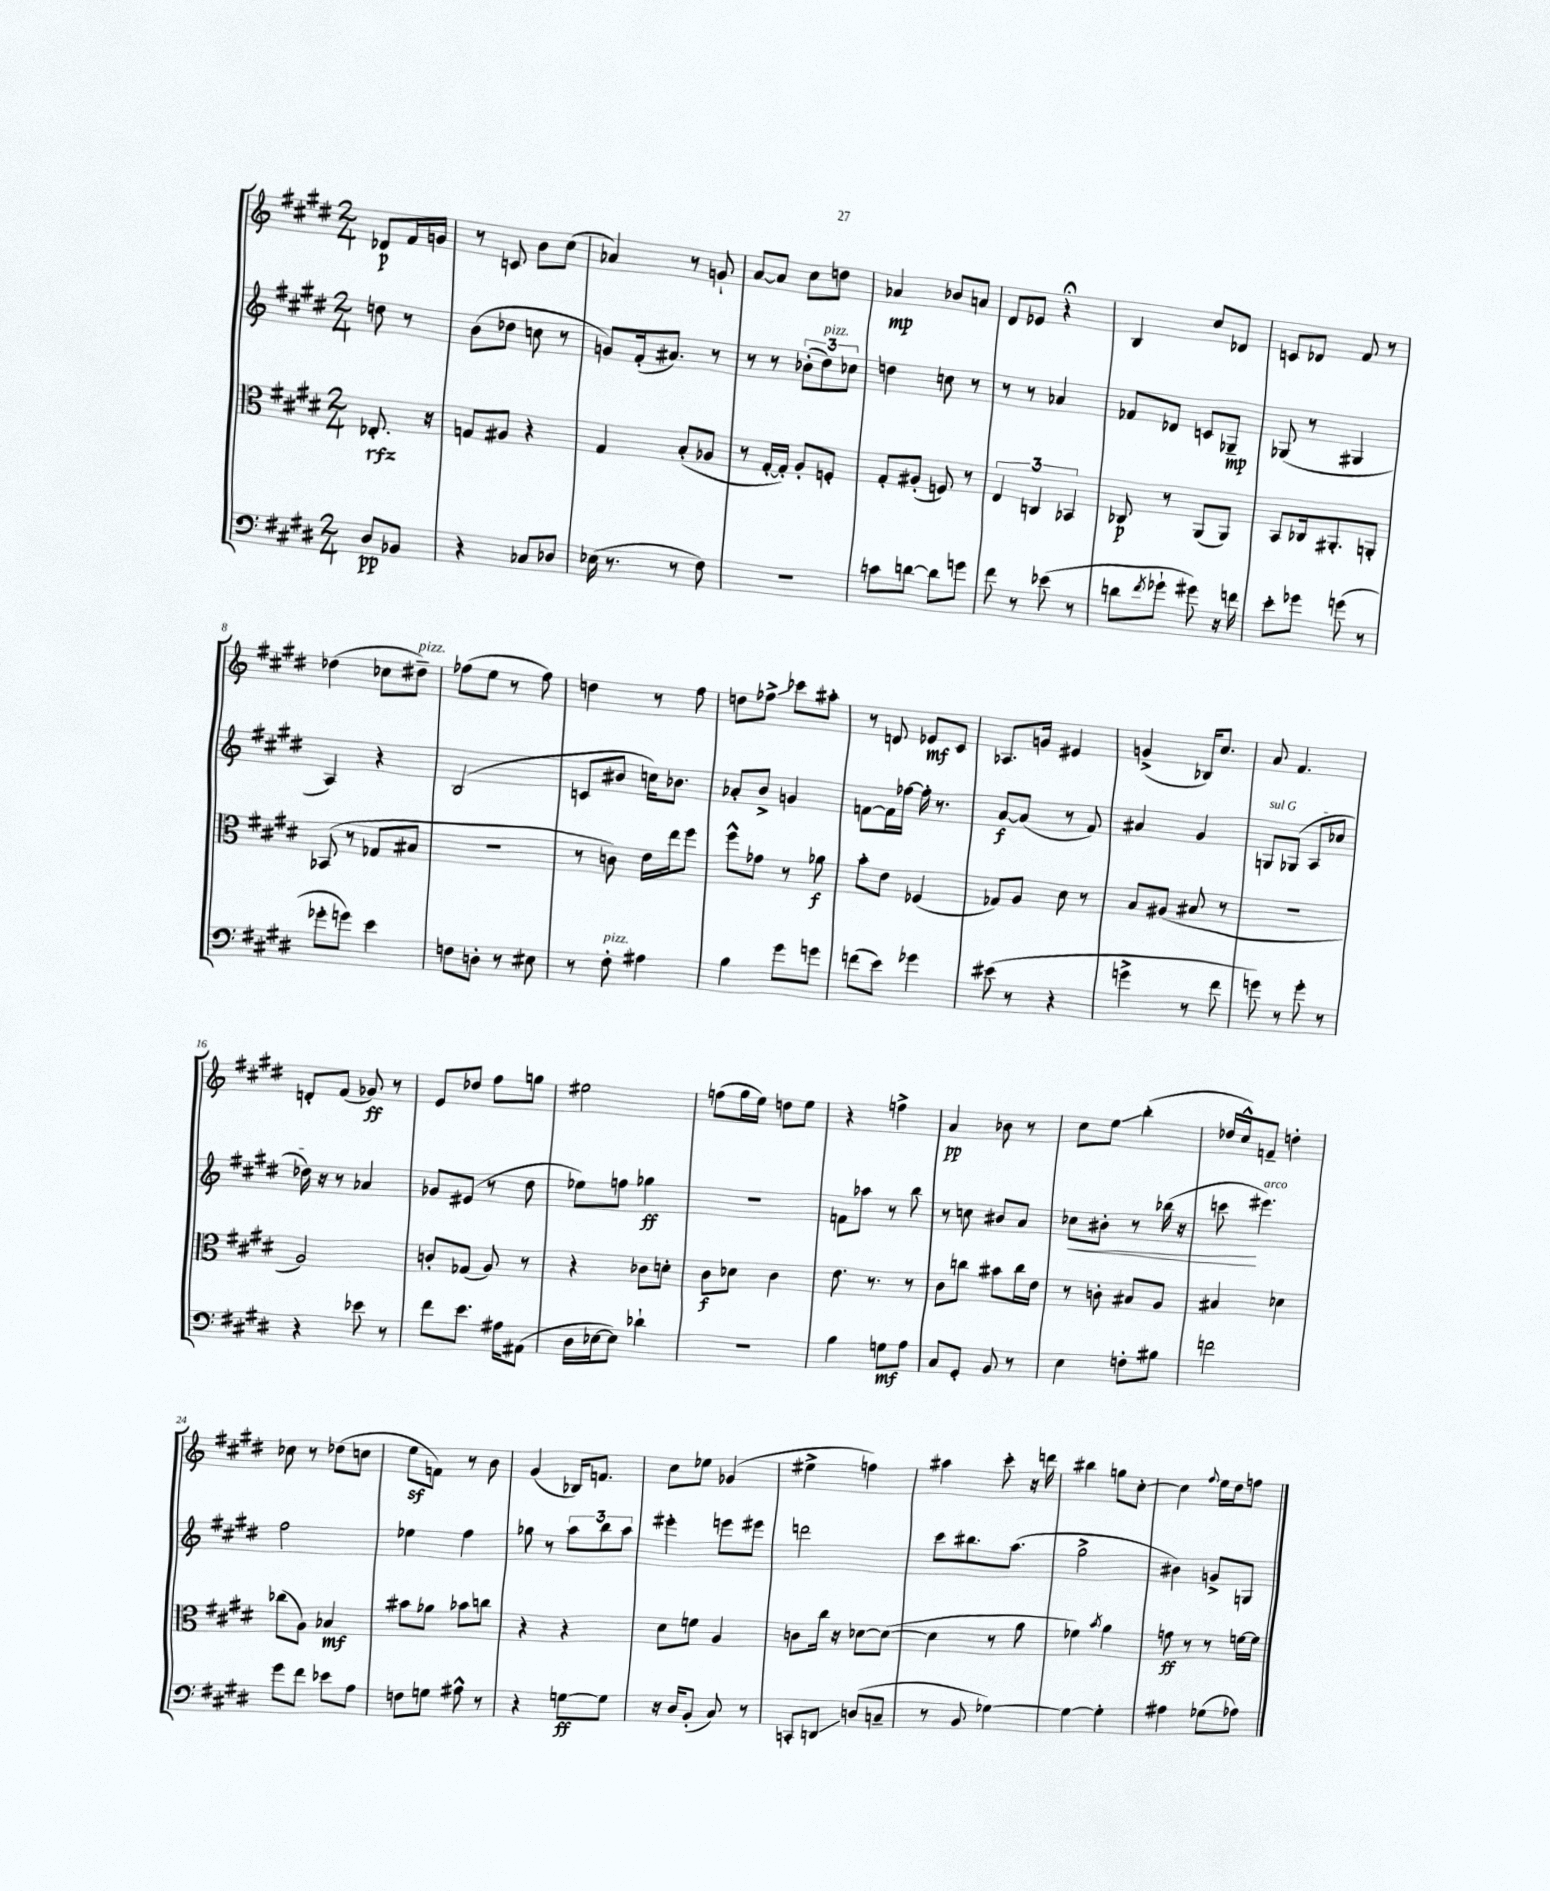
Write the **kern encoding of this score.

**kern	**kern	**kern	**kern
*staff4	*staff3	*staff2	*staff1
*clefF4	*clefC3	*clefG2	*clefG2
*k[f#c#g#d#]	*k[f#c#g#d#]	*k[f#c#g#d#]	*k[f#c#g#d#]
*M2/4	*M2/4	*M2/4	*M2/4
8D#	8.E-'	8dd	8d-
8BB-	.	8r	16f#
.	16r	.	16g
=	=	=	=
4r	8G	(8b	8r
.	8A#	8dd-	8c
8C-	4r	8cc	8b
8D-	.	8r	(8cc#
=	=	=	=
(16E-	4G#	8g)	4a-)
8.r	.	.	.
.	.	(16f#'	.
.	.	8.a#)	.
8r	(8B'	.	8r
8F#)	8A-	8r	8g`
=	=	=	=
2r	8r	8r	[8a
.	[16G#'	8r	8a]
.	16G#'])	.	.
.	8A'	(12b-'	8cc#
.	.	12dd#)	.
.	8F'	.	8dd
.	.	12cc-	.
=	=	=	=
8c	8G#'	4dd	4a-
[8d	(8A#'	.	.
8d]	8F)	8cc	8b-
8g	8r	8r	8a
=	=	=	=
8f#	6E	8r	8d#
8r	.	8r	8e-
.	6C	.	.
(8e-	.	4a-	4r;
.	6BB-	.	.
8r	.	.	.
=	=	=	=
8d	8C-	8f-	4B
8qf#	.	.	.
8g-`	8r	8d-	.
8g#)	(8AA	8c	8cc#
16r	8AA)	8G-~	8d-
16f	.	.	.
=	=	=	=
8e'	8BB	(8G-	8c
8g-	16C-	8r	8d-
.	8.AA#'	.	.
(8g	.	4G#	8f#
8r	8AA'	.	8r
=	=	=	=
8g-'	(8BB-	4A)	(4dd-
8g)	8r	.	.
4e	8G-	4r	8cc-
.	8B#	.	8dd#~)
=	=	=	=
8F	2r	(2B	(8ff-
8D'	.	.	8ee
8r	.	.	8r
8E#	.	.	8ff-)
=	=	=	=
8r	8r	8c	4dd
8F#'	8c)	8b#	.
4A#	16e	16cc)	8r
.	16ee	8.b-	.
.	8ff#	.	8ff#
=	=	=	=
4B	8ff#^^	8a-'	8dd
.	8g-	8b^	8ff-^
8g#	8r	4g	8ccc-
8g	8a-	.	8aa#'
=	=	=	=
(8f	8b'	[8f	8r
8e)	8e	16f]	8d
.	.	[16ff-	.
4g-	(4F-	16ff-']	8e-
.	.	8.r	.
.	.	.	8c#
=	=	=	=
(8e#	8G-)	[8a	8.A-
8r	8A	(8a]	.
.	.	.	16g
4r	8d#	8r	4e#
.	8r	8f#)	.
=	=	=	=
4g^	8B	4a#	(4g^
.	(8A#	.	.
8r	8B#	4g#	16B-)
.	.	.	8.cc#
8f#	8r	.	.
=	=	=	=
8g)	2r	8G	8a
8r	.	(8G-	4.f#
8g'	.	8A	.
8r	.	8cc-	.
=	=	=	=
4r	2A)	16dd-)	8d'
.	.	16r	.
.	.	8r	(8f#
8e-	.	4a-	8g-)
8r	.	.	8r
=	=	=	=
8f#	8c'	8g-	8e
8.e	(8G-	(8e#	8dd-
.	8A)	8r	8ff#
16A#	.	.	.
(8AA#	8r	8dd#	8gg
=	=	=	=
16D#	4r	8ee-)	2ee#
[16E-	.	.	.
8E-])	.	8ff	.
4d-`	8c-	4gg-	.
.	8d'	.	.
=	=	=	=
2r	8c#	2r	(8ff
.	8d-	.	16gg#
.	.	.	16ee)
.	4c#	.	8dd
.	.	.	8ee
=	=	=	=
4B	8.e	8f	4r
.	.	8aa-	.
.	8.r	.	.
8G	.	8r	4ff^
8A	8r	8bb	.
=	=	=	=
8C#	8c#	8r	4a
8GG#'	8cc	8cc	.
8BB	8b#	8b#	8b-
8r	16cc	8a	8r
.	16e	.	.
=	=	=	=
4E	8r	8cc-	8cc#
.	8c'	8b#'	8ee
8F'	8B#	8r	(4bb'
8B#	8A	(16bb-	.
.	.	16r	.
=	=	=	=
2f	4B#	8ccc	16dd-
.	.	.	16cc#^^)
.	.	4.eee#)	8f~
.	4d-	.	4dd'
=	=	=	=
8g#	(8cc-	2ff#	8cc-
8f#	8A)	.	8r
8e-	4B-	.	(8dd-
8A	.	.	8cc
=	=	=	=
8F	8b#	4ee-	8ee
8G	8a-	.	8f)
8A#^^	8b-	4ff#	8r
8r	8cc	.	8b
=	=	=	=
4r	4r	8gg-	(4g#
.	.	8r	.
[8G	4r	12aa	16B-)
.	.	.	8.f
.	.	12bb	.
8G]	.	.	.
.	.	12aa	.
=	=	=	=
16r	8d#	4eee#'	8cc#
16D#	.	.	.
(8BB'	8f	.	8ee-
8C#)	4A	8eee	(4g-
8r	.	8eee#	.
=	=	=	=
8CC'	8c	2ddd	4ee#^
8DD	16cc#	.	.
.	16r	.	.
(8D	[8d-	.	4ff)
8C~	(8d-_	.	.
=	=	=	=
8r	4d-]	8ccc#	4aa#
8BB	.	8.bb#	.
[4G-)	8r	.	8ccc#'
.	.	(8.aa	.
.	8a	.	16r
.	.	.	16ddd
=	=	=	=
4G-_	4f-)	2gg#^	4bb#
.	8qb	.	.
4G-']	4a	.	8gg
.	.	.	[8cc#'
=	=	=	=
4A#	8g	4b#)	4cc#]
.	8r	.	.
.	.	.	8qqff#
(8G-	8r	8g^	16ee
.	.	.	16dd#
8A-)	[16f	8G	8ff
.	16f]	.	.
==	==	==	==
*-	*-	*-	*-
